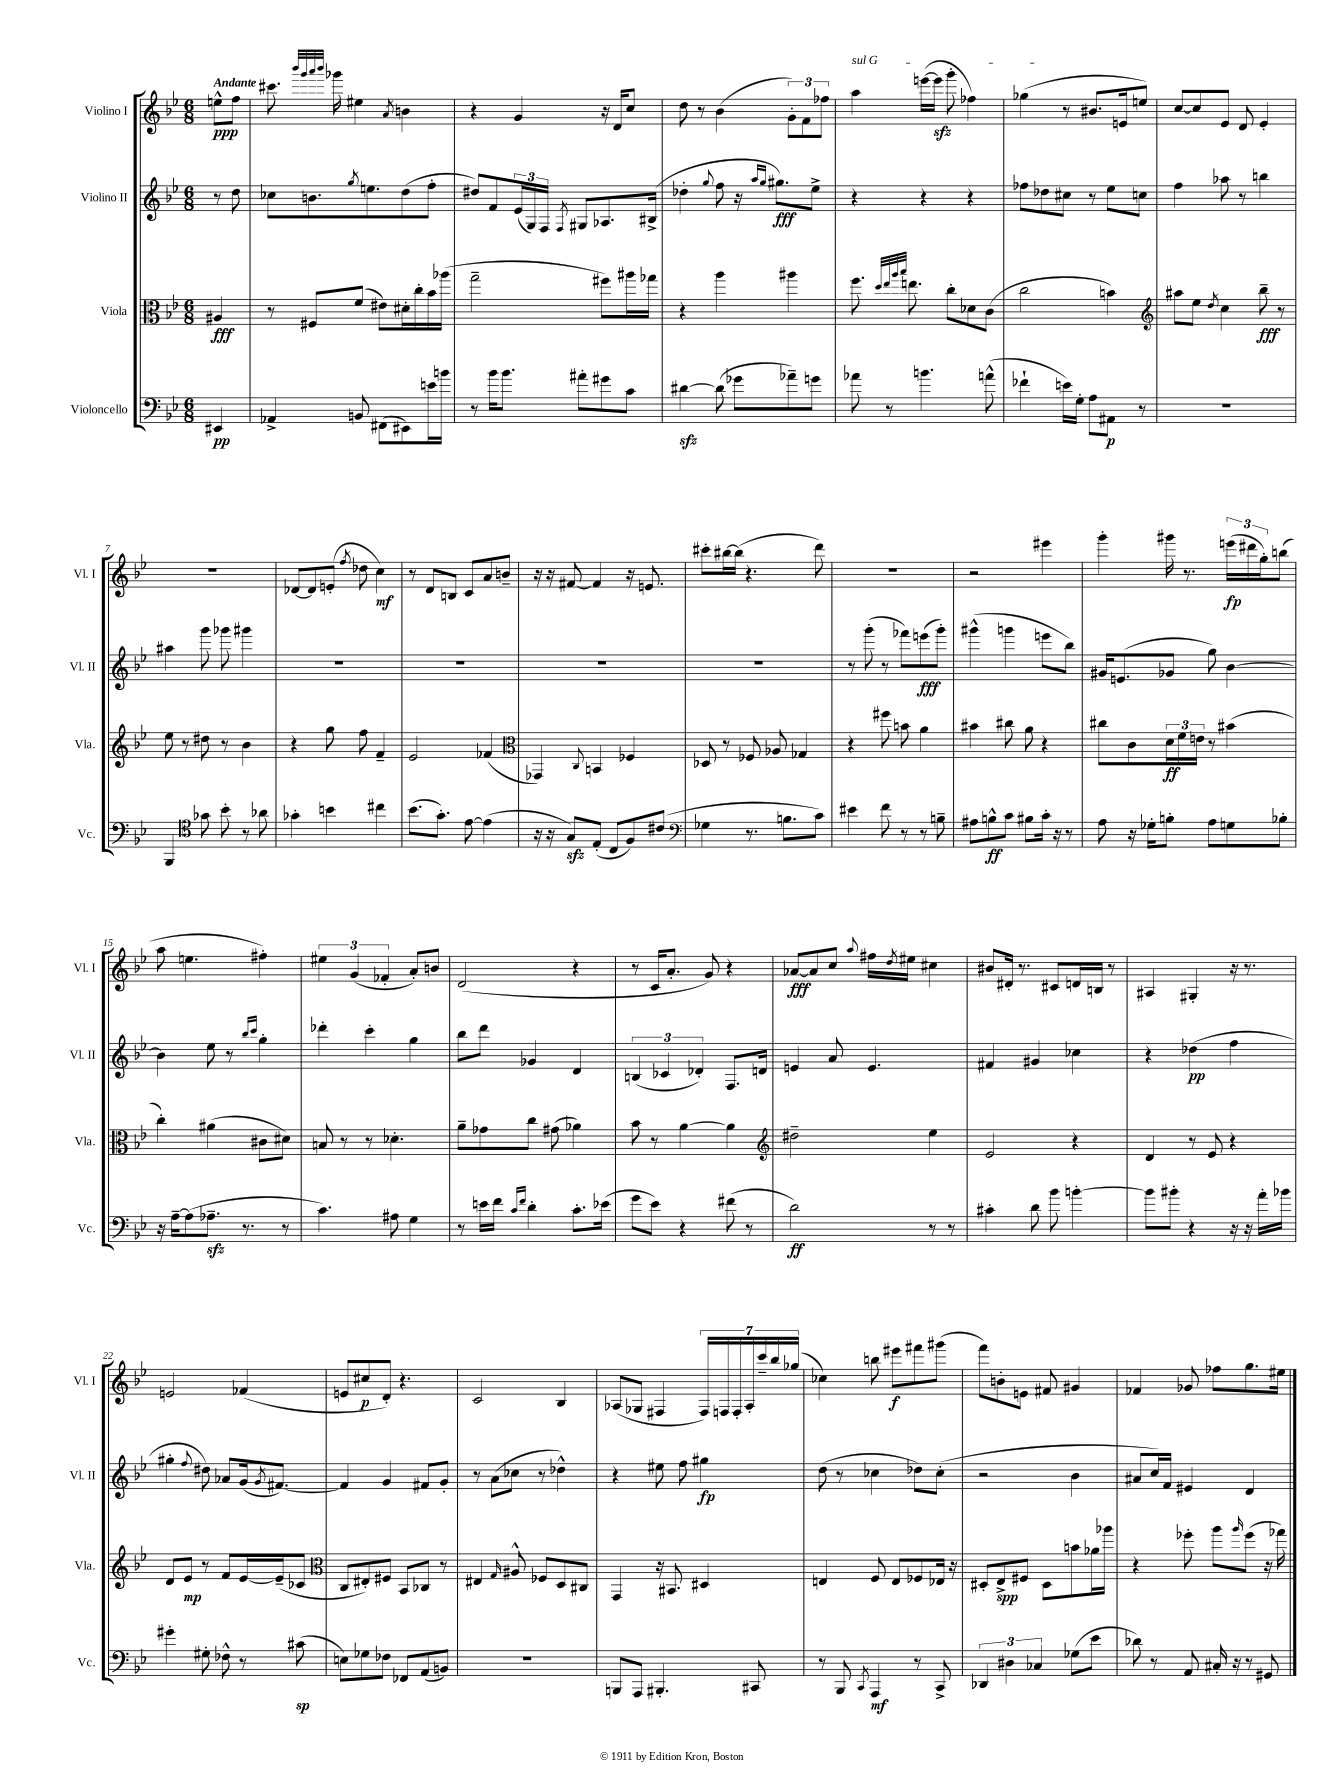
<<
\new StaffGroup <<
\new Staff = "s0" \with { instrumentName = "Violino I" shortInstrumentName = "Vl. I" } {
    \clef treble \key bes \major \numericTimeSignature \time 6/8 \partial 4 \tempo "Andante"
    e''8-^\ppp f''8 |
    cis'''8. \grace { bes'''32 g'''32 a'''32 bes'''32 } ges'''16 eis''4 \acciaccatura { a'8 } b'4 |
    r4 g'4 r16 d'16 c''8 |
    d''8 r8 bes'4( \tuplet 3/2 { g'8-.) f'8 fes''8 } |
    \once \override TextSpanner.bound-details.left.text = \markup { \italic "sul G" } a''4\startTextSpan e'''16~( e'''16\sfz g'''8-. fes''4) |
    ges''4\stopTextSpan( r8 bis'8. e'16 e''8) |
    c''8~ c''8 ees'8 d'8 ees'4-. |
    R2. |
    des'8~ des'8 e'8-.( \acciaccatura { f''8 } des''8 c''4\mf) |
    r8 d'8 b8 c'8 a'8 b'8-- |
    r16 r16 fis'8~ fis'4 r16 e'8. |
    cis'''8-. bis''16~ bis''16( r4. d'''8) |
    R2. |
    r2 eis'''4 |
    g'''4-. gis'''16 r8. \tuplet 3/2 { e'''16\fp( dis'''16 g''16-.) } b''8( |
    a''8 e''4. fis''4-.) |
    \tuplet 3/2 { eis''4 g'4( fes'4-. } a'8-.) b'8 |
    d'2( r4 |
    r8 c'16 a'8.-. g'8) r4 |
    aes'8~\fff aes'8 c''8 \appoggiatura { a''8 } fis''16 \acciaccatura { d''8 } eis''16 cis''4 |
    bis'8 dis'16-. r8. cis'8 d'16 b16 r8 |
    ais4 gis4-. r16 r8. |
    e'2 fes'4( |
    e'8 cis''8\p d'8-.) r4. |
    c'2 bes4 |
    aes8( ges8 fis4 \tuplet 7/4 { fis16) f16 f16-. aes16-. c'''16-- bes''16 ges''16( } |
    ces''4) b''8 eis'''8\f fis'''8 gis'''8( |
    f'''8) b'8-. e'8 fis'8 gis'4 |
    fes'4 ges'8 fes''8 g''8. eis''16 \bar "|." |
}
\new Staff = "s1" \with { instrumentName = "Violino II" shortInstrumentName = "Vl. II" } {
    \clef treble \key bes \major \numericTimeSignature \time 6/8 \partial 4
    r8 d''8 |
    ces''8 b'8. \acciaccatura { g''8 } e''8. d''8( f''8-. |
    dis''8) f'8 \tuplet 3/2 { ees'16( g16) f16 } \acciaccatura { f8 } gis8 aes8. bis16->( |
    des''4-. \appoggiatura { g''8 } f''8 r16 \grace { a''16 g''16 } gis''8.\fff) ees''8-> |
    r4 r4 r4 |
    fes''8 des''8 cis''8 r8 ees''8 c''8 |
    f''4 aes''8 r8 b''4 |
    ais''4 g'''8 ges'''8 gis'''4 |
    R2. |
    R2. |
    R2. |
    R2. |
    r8 g'''8-.( r8 fes'''8) e'''8\fff( g'''8-.) |
    gis'''4-^( g'''4 e'''8 bes''8) |
    gis'16 e'8.( ges'8 g''8) bes'4~ |
    bes'4 ees''8 r8 \grace { bes''16 c'''16 } g''4-. |
    des'''4-. c'''4-. g''4 |
    bes''8 d'''8 ges'4 d'4 |
    \tuplet 3/2 { b4( ces'4 des'4-.) } f8. d'16 |
    e'4 a'8 e'4. |
    fis'4 gis'4 ces''4 |
    r4 des''4\pp( f''4 |
    gis''4-. \appoggiatura { f''8 } dis''8) aes'8 g'16( \acciaccatura { g'8 } fis'8.~) |
    fis'4 g'4 fis'8 g'8-. |
    r8 a'8( ces''8 r8 des''4-^) |
    r4 eis''8 f''8 gis''4\fp |
    d''8( r8 ces''4 des''8) ces''8-.( |
    r2 bes'4 |
    ais'8 c''16) f'16 eis'4 d'4 \bar "|." |
}
\new Staff = "s2" \with { instrumentName = "Viola" shortInstrumentName = "Vla." } {
    \clef alto \key bes \major \numericTimeSignature \time 6/8 \partial 4
    ais4\fff |
    r8 fis8 f'8( eis'8) dis'16-. c''16-. bes'16 aes''16( |
    g''2-- fis''8) ais''16 ges''16 |
    r4 a''4 ais''4 |
    f''8. \grace { d''32 ees''32 a''32 bes''32 } e''8. c''8-. des'8 c'8( |
    c''2 b'4) |
    \clef treble ais''8 ees''8 \acciaccatura { d''8 } c''4 bes''8--\fff r8 |
    ees''8 r8 dis''8 r8 bes'4 |
    r4 g''8 f''8 f'4-- |
    ees'2 fes'4( |
    \clef alto ges,4) \appoggiatura { c8 } b,4 fes4 |
    des8 r8 fes8 aes8 ges4 |
    r4 fis''8 b'8 a'4 |
    bis'4 cis''8 a'8 r4 |
    cis''8 c'8 \tuplet 3/2 { d'16\ff f'16 e'16 } r8 bis'4( |
    c''4-.) ais'4( cis'8 dis'8) |
    b8 r8 r8 des'4.-. |
    a'8-- ges'8 c''8 gis'8( aes'4) |
    bes'8 r8 a'4~ a'4 |
    \clef treble dis''2-- ees''4 |
    ees'2 r4 |
    d'4 r8 ees'8 r4 |
    d'8 ees'8\mp r8 f'8 ees'16~ ees'16--( ces'8 |
    \clef alto c8 eis8-.) fis8 bes,8 ces8 r8 |
    eis4 \grace { g16 } ais8-^ fes8 d8 cis8 |
    g,4 r16 bis,8. dis4 |
    e4 f8 e8 fes8 ees16 r16 |
    dis8-. ees8->\spp fis8 dis8 b'8 aes'16 aes''16 |
    r4 fes''8-. a''8 \grace { a''16 } fes''8( r16 ges''16) \bar "|." |
}
\new Staff = "s3" \with { instrumentName = "Violoncello" shortInstrumentName = "Vc." } {
    \clef bass \key bes \major \numericTimeSignature \time 6/8 \partial 4
    eis,4\pp |
    aes,4-> b,8 fis,8( eis,8) e'16 b'16 |
    r8 bes'16 bes'8. ais'8-. gis'8 c'8 |
    dis'4~\sfz dis'8( ges'8 aes'8--) g'8 |
    aes'8 r8 b'4. a'8-^( |
    fes'4-! e'16) g16-. a8 ais,8\p r8 |
    R2. |
    bes,,4 \clef tenor ges'8 bes'8-. r8 aes'8 |
    ges'4-. b'4 cis''4 |
    bes'8.( g'8.-.) ees'8~ ees'4( |
    r16 r16 g8\sfz) ees8-.( c8 f8) cis'8( |
    \clef bass ges4 r8. b8. c'8) |
    eis'4 f'8 r8 r8 b8-- |
    ais8 b8-^\ff c'8 bis8 c'16-. r16 r8 |
    a8 r16 ges16-. b8-. a8 g8 bes8-. |
    r16 a16~-- a8( aes8.--\sfz r8. r8 |
    c'4.) ais8 g4 |
    r8 e'16 f'16 \grace { c'16 f'16 } d'4-. c'8.-. ees'16( |
    g'8 ees'8) r4 fis'8( r8 |
    d'2\ff) r8 r8 |
    cis'4-. d'8 bes'8 b'4~-. |
    b'8 bis'8-. r4 r16 r16 a'16-. bes'16 |
    gis'4-. gis8-. fes8-^ r8 cis'8\sp( |
    e8) ges8 fes8 fes,8 a,8( b,8) |
    R2. |
    b,,8 a,,8 bis,,4.-. cis,8 |
    r8 bes,,8 \acciaccatura { c,8 } a,,4\mf r8 c,8-> |
    \tuplet 3/2 { des,4 dis4 ces4 } ges8( ees'8 |
    des'8) r8 a,8 cis16-. r16 r8 gis,8 \bar "|." |
}
>>
>>
